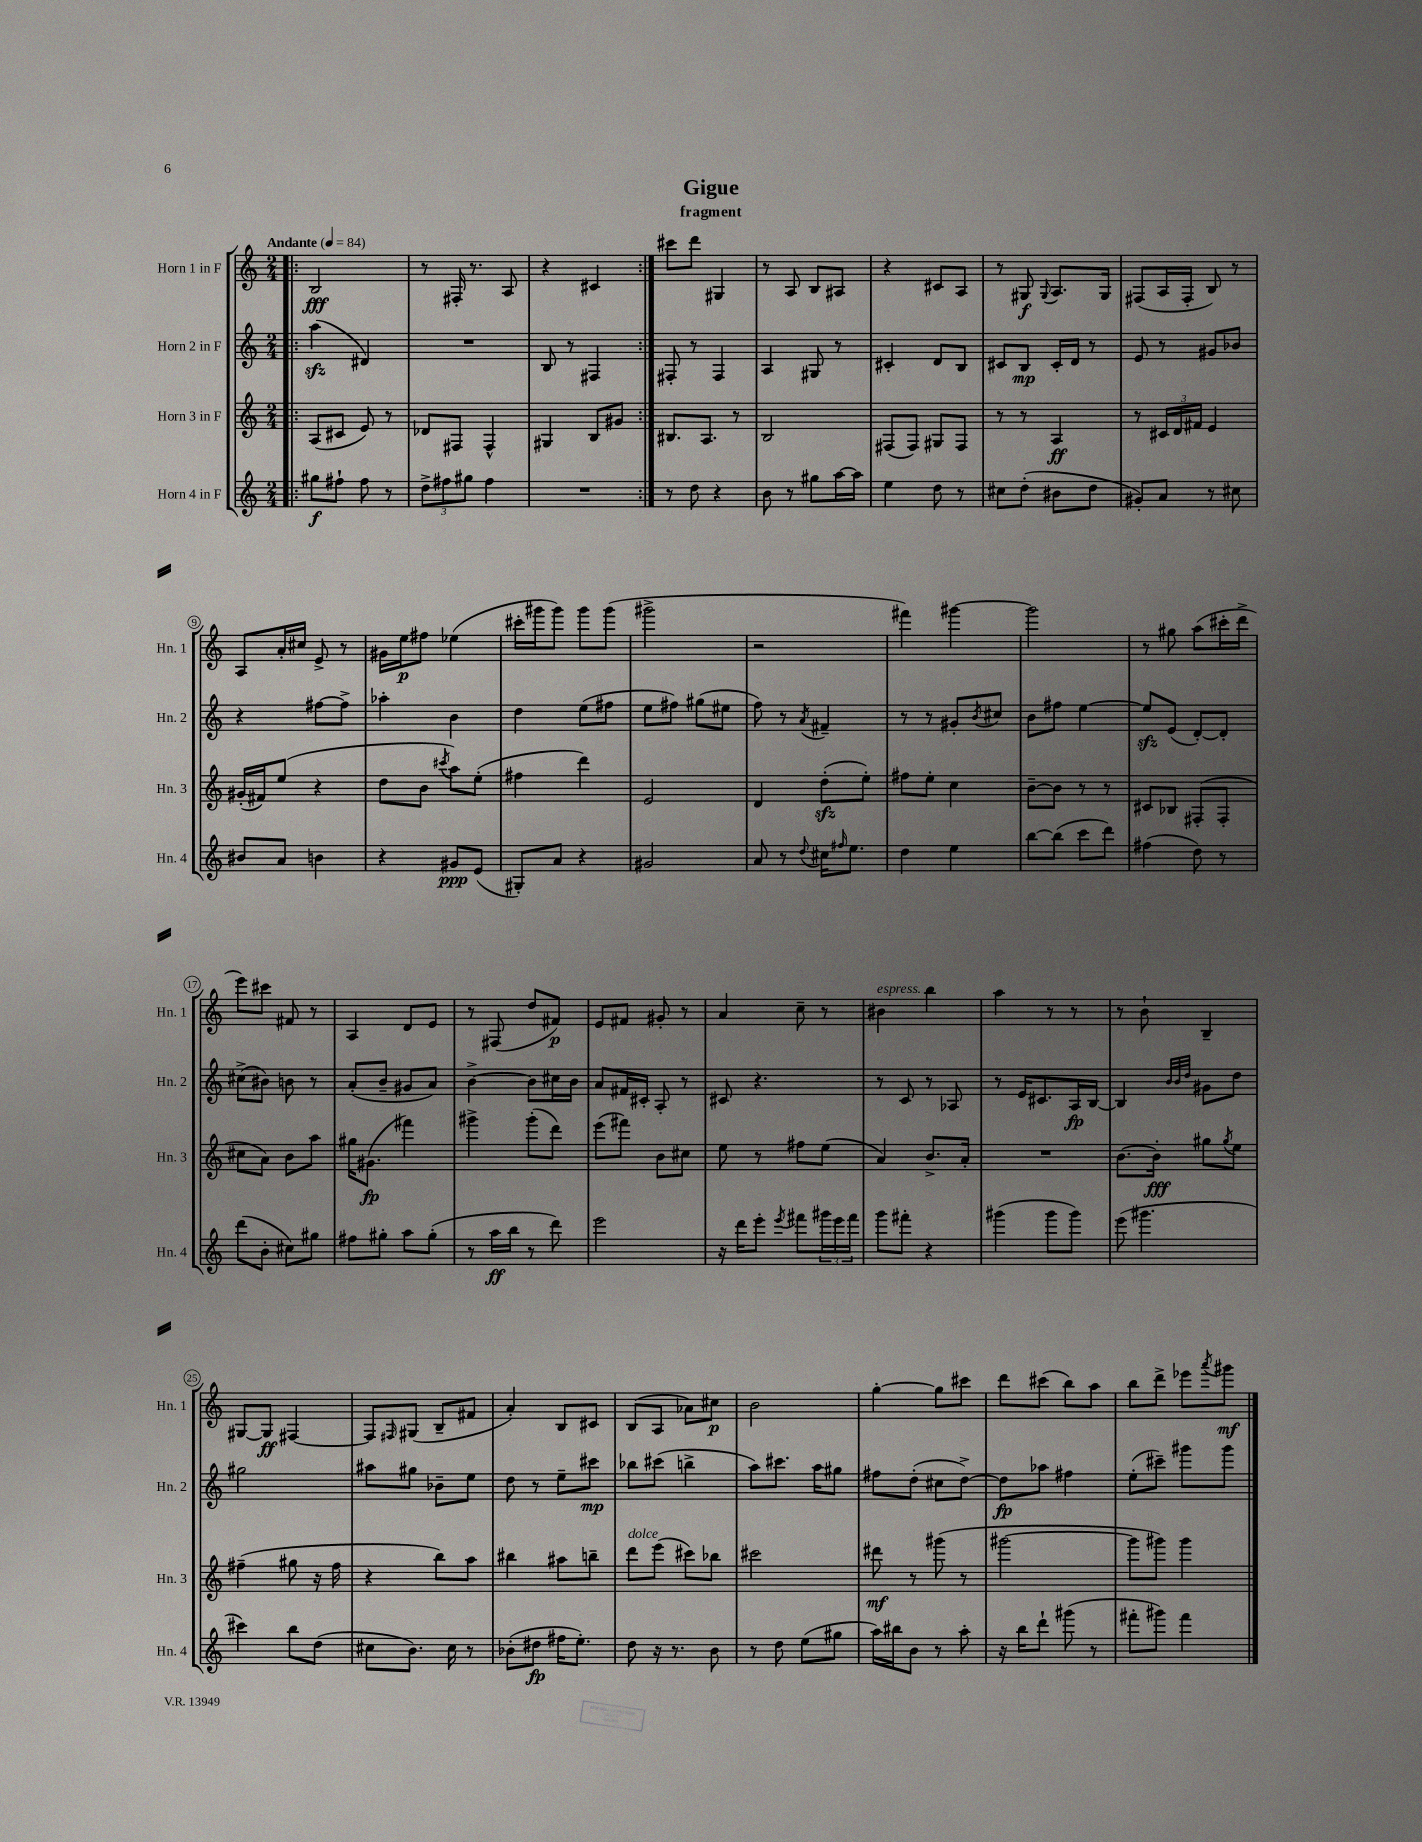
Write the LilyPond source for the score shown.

\header { title = "Gigue" subtitle = "fragment" }
<<
\new StaffGroup <<
\new Staff = "s0" \with { instrumentName = "Horn 1 in F" shortInstrumentName = "Hn. 1" } {
    \clef treble \key c \major \numericTimeSignature \time 2/4 \tempo "Andante" 4 = 84
    \repeat volta 2 { \bar ".|:" b2\fff |
    r8 fis16-. r8. a8 |
    r4 cis'4 | }
    cis'''8 d'''8 gis4 |
    r8 a8 b8 ais8 |
    r4 cis'8 a8 |
    r8 gis8\f \appoggiatura { gis8 } a8. gis16 |
    fis8( a16 fis16-. b8) r8 |
    a8 a'16-. cis''16 e'8-> r8 |
    gis'16 e''16\p fis''8 ees''4( |
    cis'''16-. gis'''16 gis'''8) gis'''8 gis'''8( |
    gis'''2-> |
    r2 |
    fis'''4) gis'''4~ |
    gis'''2 |
    r8 gis''8 a''8( cis'''16-. d'''16-> |
    e'''8) cis'''8 fis'8 r8 |
    a4 d'8 e'8 |
    r8 fis8( d''8 fis'8\p) |
    e'8 fis'8 gis'8-. r8 |
    a'4 c''8-- r8 |
    bis'4^\markup { \italic "espress." } b''4 |
    a''4 r8 r8 |
    r8 b'8-! b4-- |
    gis8~ gis8\ff fis4~ |
    fis8 \grace { fis16 } gis8( b8-- fis'8 |
    a'4-.) b8 cis'8 |
    b8( a8 aes'8) cis''8\p |
    b'2 |
    g''4~-. g''8 cis'''8 |
    d'''8 cis'''8( b''8) a''8 |
    b''8 d'''8-> ees'''8 \acciaccatura { a'''8 } gis'''8\mf \bar "|." |
}
\new Staff = "s1" \with { instrumentName = "Horn 2 in F" shortInstrumentName = "Hn. 2" } {
    \clef treble \key c \major \numericTimeSignature \time 2/4
    \repeat volta 2 { \bar ".|:" a''4\sfz( dis'4) |
    R2 |
    b8 r8 fis4 | }
    fis8-. r8 fis4 |
    a4 gis8 r8 |
    cis'4-. d'8 b8 |
    cis'8 b8\mp cis'16-. d'16 r8 |
    e'8 r8 gis'8 bes'8 |
    r4 fis''8~ fis''8-> |
    aes''4-. b'4 |
    d''4 e''8( fis''8 |
    e''8 fis''8) gis''8( eis''8 |
    f''8) r8 \acciaccatura { a'8 } fis'4-- |
    r8 r8 gis'8-. \acciaccatura { b'8 } cis''8 |
    b'8 fis''8 e''4~ |
    e''8\sfz e'8( d'8~-.) d'8-. |
    cis''8->( bis'8) b'8 r8 |
    a'8-.( b'8-- gis'8 a'8) |
    b'4~-> b'8 cis''16 b'16 |
    a'8 fis'16 cis'16-. a8-. r8 |
    cis'8 r4. |
    r8 c'8 r8 aes8 |
    r8 e'16 cis'8. a16\fp b16~ |
    b4 \grace { b'32 b'32 d''32 } gis'8 d''8 |
    gis''2 |
    ais''8 gis''8 bes'8-- e''8 |
    d''8 r8 e''8-- cis'''8\mp |
    bes''8 cis'''8( b''4-> |
    a''8) cis'''8. a''16 gis''8 |
    fis''8 d''8-.( cis''8 d''8~->) |
    d''8\fp aes''8 fis''4 |
    e''8-.( cis'''8--) gis'''8 gis'''8 \bar "|." |
}
\new Staff = "s2" \with { instrumentName = "Horn 3 in F" shortInstrumentName = "Hn. 3" } {
    \clef treble \key c \major \numericTimeSignature \time 2/4
    \repeat volta 2 { \bar ".|:" a8( cis'8 e'8) r8 |
    des'8 fis8 fis4-^ |
    gis4 b8 gis'8 | }
    bis8. a8. r8 |
    b2 |
    fis8( fis8) gis8 fis8 |
    r8 r8 a4\ff |
    r8 \tuplet 3/2 { cis'16 d'16 fis'16 } e'4 |
    gis'16-.( fis'16) e''8( r4 |
    d''8 b'8 \acciaccatura { cis'''8 } a''8) e''8-.( |
    fis''4 d'''4) |
    e'2 |
    d'4 d''8-.\sfz( e''8-.) |
    fis''8 e''8-. c''4 |
    b'8~-- b'8 r8 r8 |
    cis'8 bes8 fis8-.( fis8-. |
    cis''8 a'8) b'8 a''8 |
    gis''16 gis'8.\fp( fis'''4) |
    gis'''4-> gis'''8-.( d'''8) |
    e'''8( fis'''8) b'8 cis''8 |
    e''8 r8 fis''8 e''8( |
    a'4) b'8.-> a'16-. |
    R2 |
    b'8.~ b'16-.\fff gis''8 \acciaccatura { gis''8 } e''8 |
    fis''4--( gis''8 r16 fis''16 |
    r4 b''8) a''8 |
    bis''4 ais''8 b''8-- |
    d'''8^\markup { \italic "dolce" } e'''8( cis'''8) bes''8 |
    cis'''2 |
    dis'''8\mf r8 gis'''8( r8 |
    gis'''2~ |
    gis'''8 gis'''8) gis'''4 \bar "|." |
}
\new Staff = "s3" \with { instrumentName = "Horn 4 in F" shortInstrumentName = "Hn. 4" } {
    \clef treble \key c \major \numericTimeSignature \time 2/4
    \repeat volta 2 { \bar ".|:" gis''8\f fis''8-! fis''8 r8 |
    \tuplet 3/2 { d''8-> fis''8 gis''8 } fis''4 |
    R2 | }
    r8 d''8 r4 |
    b'8 r8 gis''8 a''16~ a''16 |
    e''4 d''8 r8 |
    cis''8 d''8-.( bis'8 d''8 |
    gis'8-.) a'8 r8 cis''8 |
    bis'8 a'8 b'4 |
    r4 gis'8\ppp e'8( |
    gis8-.) a'8 r4 |
    gis'2 |
    a'8 r8 \appoggiatura { d''8 } cis''16 \grace { fis''16 } e''8. |
    d''4 e''4 |
    b''8~ b''8( c'''8 d'''8) |
    fis''4( d''8) r8 |
    d'''8( b'8-. cis''8) gis''8 |
    fis''8 gis''8-. a''8 gis''8-.( |
    r8 a''16\ff b''16 r8 d'''8) |
    e'''2 |
    r16 d'''16 e'''8-. \acciaccatura { e'''8 } fis'''8 \tuplet 3/2 { gis'''16 e'''16 fis'''16 } |
    g'''8 fis'''8-. r4 |
    gis'''4( gis'''8 gis'''8) |
    e'''8( gis'''4. |
    cis'''4) b''8 d''8( |
    cis''8 b'8.) cis''16 r8 |
    bes'8-.( dis''8\fp fis''16 e''8.-.) |
    d''8 r16 r8. b'8 |
    r8 d''8 e''8( gis''8 |
    a''16) bis''16 b'8 r8 a''8-. |
    r16 b''16 d'''8-! gis'''8( r8 |
    fis'''8-. gis'''8) fis'''4 \bar "|." |
}
>>
>>
\layout { \context { \Score \override BarNumber.stencil = #(make-stencil-circler 0.1 0.3 ly:text-interface::print) } }
